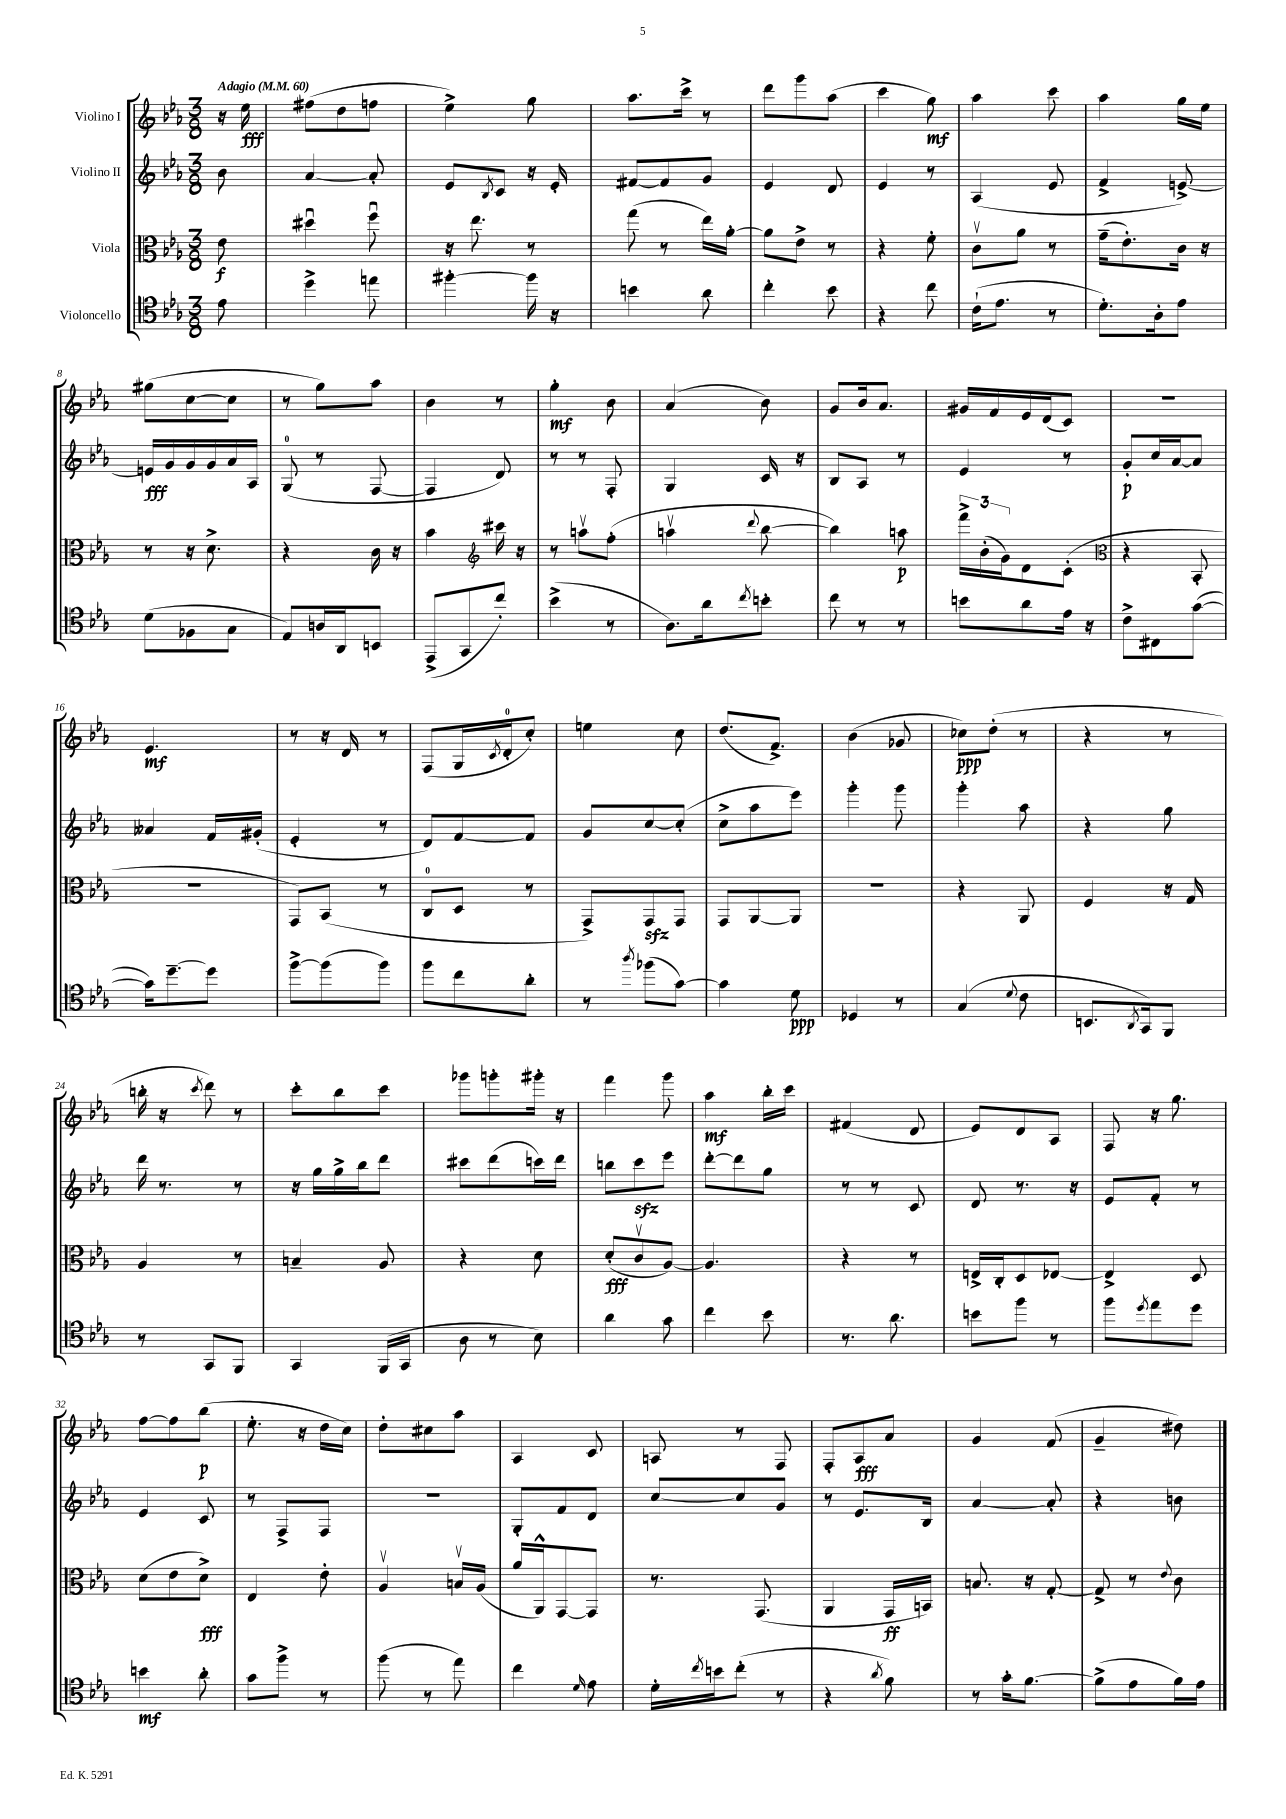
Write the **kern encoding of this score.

**kern	**dynam	**kern	**dynam	**kern	**dynam	**kern	**dynam
*part4	*part4	*part3	*part3	*part2	*part2	*part1	*part1
*staff4	*staff4	*staff3	*staff3	*staff2	*staff2	*staff1	*staff1
*I"Violoncello	*	*I"Viola	*	*I"Violino II	*	*I"Violino I	*
*clefC4	*	*clefC3	*	*clefG2	*	*clefG2	*
*k[b-e-a-]	*	*k[b-e-a-]	*	*k[b-e-a-]	*	*k[b-e-a-]	*
*M3/8	*	*M3/8	*	*M3/8	*	*M3/8	*
*MM60	*	*MM60	*	*MM60	*	*MM60	*
=	=	=	=	=	=	=	=
!	!	!	!	!	!	!LO:TX:a:B:t=Adagio	!
8e-\	.	8e-\	f	8b-\	.	16r	.
.	.	.	.	.	.	16ee-\	fff
=1	=1	=1	=1	=1	=1	=1	=1
4dd^\	.	4dd#Xu\	.	[4a-/	.	(8ff#X\L	.
.	.	.	.	.	.	8dd\	.
8een\	.	8ffu\	.	8a-'/]	.	8ffn\J	.
=2	=2	=2	=2	=2	=2	=2	=2
[4ff#X'\	.	16r	.	8e-/L	.	4ee-^\)	.
.	.	8.ee-\	.	.	.	.	.
.	.	.	.	8qB-/	.	.	.
.	.	.	.	8c/J	.	.	.
16ff#\]	.	8r	.	16r	.	8gg\	.
16r	.	.	.	16e-'/	.	.	.
=3	=3	=3	=3	=3	=3	=3	=3
4bn\	.	(8gg\	.	[8f#X/L	.	8.aa-\L	.
.	.	8r	.	8f#/]	.	.	.
.	.	.	.	.	.	16ccc^\Jk	.
8a-\	.	16ee-\LL)	.	8g/J	.	8r	.
.	.	[16a-'\JJ	.	.	.	.	.
=4	=4	=4	=4	=4	=4	=4	=4
4cc'\	.	8a-\L]	.	4e-/	.	8ddd\L	.
.	.	8e-^\J	.	.	.	8ggg\	.
8b-\	.	8r	.	8d/	.	(8aa-\J	.
=5	=5	=5	=5	=5	=5	=5	=5
4r	.	4r	.	4e-/	.	4ccc\	.
8cc\	.	8f'\	.	8r	.	8gg\)	mf
=6	=6	=6	=6	=6	=6	=6	=6
(16c`\KL	.	8cv\L	.	(4A-/	.	4aa-\	.
8.e-\J	.	.	.	.	.	.	.
.	.	8a-\J	.	.	.	.	.
8r	.	8r	.	8e-/	.	8ccc\	.
=7	=7	=7	=7	=7	=7	=7	=7
8.d'\L)	.	(16g~\KL	.	4f^/	.	4aa-\	.
.	.	8.e-'\)	.	.	.	.	.
16A-'\k	.	.	.	.	.	.	.
8e-\J	.	16c\Jk	.	[8en^/)	.	16gg\LL	.
.	.	16r	.	.	.	16ee-\JJ	.
!!LO:LB:g=z
=8	=8	=8	=8	=8	=8	=8	=8
(8d\L	.	8r	.	16en/LL]	fff	(8gg#X\L	.
.	.	.	.	16g/	.	.	.
8F-X\	.	16r	.	16g/	.	[8cc\	.
.	.	8.d^\	.	16g/	.	.	.
8G\J	.	.	.	16a-/	.	8cc\J]	.
.	.	.	.	16A-/JJ	.	.	.
=9	=9	=9	=9	=9	=9	=9	=9
8E-/L)	.	4r	.	(8G/	.	8r	.
16An/L	.	.	.	8r	.	8gg\L)	.
16AA-/J	.	.	.	.	.	.	.
8BBn/J	.	16c\	.	[8F/	.	8aa-\J	.
.	.	16r	.	.	.	.	.
=10	=10	=10	=10	=10	=10	=10	=10
(8EE-^/L	.	4b-\	.	4F/]	.	4b-\	.
8GG/	.	.	.	.	.	.	.
*	*	*clefG2	*	*	*	*	*
8cc'/J)	.	16ccc#X\	.	8d/)	.	8r	.
.	.	16r	.	.	.	.	.
=11	=11	=11	=11	=11	=11	=11	=11
(4b-^\	.	8r	.	8r	.	4gg'\	mf
.	.	8aanv\L	.	8r	.	.	.
8r	.	(8ff'\J	.	8F'/	.	8b-\	.
=12	=12	=12	=12	=12	=12	=12	=12
8.A-\L)	.	4aanv\	.	4G/	.	(4a-/	.
16a-\k	.	.	.	.	.	.	.
8qcc/	.	8qqddd/	.	.	.	.	.
8bn'\J	.	[8bb-\	.	16c/	.	8b-\)	.
.	.	.	.	16r	.	.	.
=13	=13	=13	=13	=13	=13	=13	=13
8cc\	.	4bb-\])	.	8B-/L	.	8g/L	.
8r	.	.	.	8A-/J	.	16b-/k	.
.	.	.	.	.	.	8.a-/J	.
8r	.	8aan\	p	8r	.	.	.
=14	=14	=14	=14	=14	=14	=14	=14
8bn\L	.	24fff^\LL	.	4e-/	.	16g#X/LL	.
.	.	(24b-'\	.	.	.	.	.
.	.	.	.	.	.	16f/	.
.	.	24g\J)	.	.	.	.	.
8a-\	.	8d\	.	.	.	16e-/	.
.	.	.	.	.	.	(16d/J	.
16e-\Jk	.	(8c'\J	.	8r	.	8c/J)	.
16r	.	.	.	.	.	.	.
=15	=15	=15	=15	=15	=15	=15	=15
*	*	*clefC3	*	*	*	*	*
8c^\L	.	4r	.	8g'/L	p	4.r	.
8C#X\	.	.	.	16cc/L	.	.	.
.	.	.	.	[16a-/J	.	.	.
([8g\J	.	8BB-'/	.	8a-/J]	.	.	.
!!LO:LB:g=z
=16	=16	=16	=16	=16	=16	=16	=16
16g\KL])	.	4.r	.	4a--X/	.	4.e-/	mf
[8.dd~\	.	.	.	.	.	.	.
8dd\J]	.	.	.	16f/LL	.	.	.
.	.	.	.	(16g#X'/JJ	.	.	.
=17	=17	=17	=17	=17	=17	=17	=17
[8ff^\L	.	8GG/L)	.	4e-'/	.	8r	.
(8ff\]	.	(8BB-/J	.	.	.	16r	.
.	.	.	.	.	.	16d/	.
8ff\J)	.	8r	.	8r	.	8r	.
=18	=18	=18	=18	=18	=18	=18	=18
8ff\L	.	8C/L	.	8d/L)	.	(8F/L	.
8cc\	.	8D/J	.	[8f/	.	16G/L	.
.	.	.	.	.	.	8qc/	.
.	.	.	.	.	.	16d'/J	.
8a-'\J	.	8r	.	8f/J]	.	8cc'/J)	.
=19	=19	=19	=19	=19	=19	=19	=19
8r	.	8GG^/L)	.	8g/L	.	4een\	.
8qaa-/	.	.	.	.	.	.	.
(8ff-X\L	.	8GGzz/	.	[8cc/	.	.	.
[8g\J)	.	8GG/J	.	(8cc'/J]	.	8cc\	.
=20	=20	=20	=20	=20	=20	=20	=20
4g\]	.	8GG/L	.	8cc^\L	.	(8.dd/L	.
.	.	[8AA-/	.	8aa-\	.	.	.
.	.	.	.	.	.	8.f^/J)	.
8d\	ppp	8AA-/J]	.	8eee-\J)	.	.	.
=21	=21	=21	=21	=21	=21	=21	=21
4D-X/	.	4.r	.	4ggg'\	.	(4b-\	.
8r	.	.	.	8ggg\	.	8g-X/	.
=22	=22	=22	=22	=22	=22	=22	=22
(4G/	.	4r	.	4ggg'\	.	8cc-X\L)	ppp
.	.	.	.	.	.	(8dd'\J	.
8qqd/	.	.	.	.	.	.	.
8c\	.	8AA-/	.	8aa-\	.	8r	.
=23	=23	=23	=23	=23	=23	=23	=23
8.BBn/L	.	4F/	.	4r	.	4r	.
8qAA-/	.	.	.	.	.	.	.
16GG/k)	.	.	.	.	.	.	.
8FF/J	.	16r	.	8gg\	.	8r	.
.	.	16G/	.	.	.	.	.
!!LO:LB:g=z
=24	=24	=24	=24	=24	=24	=24	=24
8r	.	4A-/	.	16ddd\	.	16bbn'\	.
.	.	.	.	8.r	.	16r	.
.	.	.	.	.	.	8qccc/	.
8GG/L	.	.	.	.	.	8ddd\)	.
8FF/J	.	8r	.	8r	.	8r	.
=25	=25	=25	=25	=25	=25	=25	=25
4GG/	.	4Bn~/	.	16r	.	8ccc'\L	.
.	.	.	.	16gg\LL	.	.	.
.	.	.	.	16gg^\	.	8bb-\	.
.	.	.	.	16bb-\J	.	.	.
(16FF/LL	.	8A-/	.	8ddd\J	.	8ccc\J	.
16GG/JJ	.	.	.	.	.	.	.
=26	=26	=26	=26	=26	=26	=26	=26
8A-\	.	4r	.	8ccc#X\L	.	8ggg-X\L	.
8r	.	.	.	(8ddd\	.	8gggn'\	.
8B-\)	.	8d\	.	16cccn\L)	.	16ggg#X'\Jk	.
.	.	.	.	16ddd\JJ	.	16r	.
=27	=27	=27	=27	=27	=27	=27	=27
4a-\	.	(8d'/L	fff	8bbn\L	.	4fff\	.
.	.	8cv/	.	8ccczz\	.	.	.
8g\	.	[8A-/J)	.	8eee-\J	.	8ggg\	.
=28	=28	=28	=28	=28	=28	=28	=28
4cc\	.	4.A-/]	.	[8ddd'\L	.	4aa-\	mf
.	.	.	.	8ddd\]	.	.	.
8b-\	.	.	.	8gg\J	.	16bb-'\LL	.
.	.	.	.	.	.	16ccc\JJ	.
=29	=29	=29	=29	=29	=29	=29	=29
8.r	.	4r	.	8r	.	(4f#X/	.
.	.	.	.	8r	.	.	.
8.a-\	.	.	.	.	.	.	.
.	.	8r	.	8c/	.	8d/	.
=30	=30	=30	=30	=30	=30	=30	=30
8bn\L	.	16En^/LL	.	8d/	.	8e-/L)	.
.	.	16C'/J	.	.	.	.	.
8ff\J	.	8D/	.	8.r	.	8d/	.
8r	.	[8E-X/J	.	.	.	8A-/J	.
.	.	.	.	16r	.	.	.
=31	=31	=31	=31	=31	=31	=31	=31
8ff\L	.	4E-^/]	.	8e-/L	.	8F/	.
8qdd/	.	.	.	.	.	.	.
8ee-\	.	.	.	8f'/J	.	16r	.
.	.	.	.	.	.	8.gg\	.
8dd\J	.	8D/	.	8r	.	.	.
!!LO:LB:g=z
=32	=32	=32	=32	=32	=32	=32	=32
4bn\	mf	(8d\L	.	4e-/	.	[8ff\L	.
.	.	8e-\	.	.	.	8ff\]	.
8a-'\	.	8d^\J)	fff	8c/	.	(8bb-\J	p
=33	=33	=33	=33	=33	=33	=33	=33
8g\L	.	4E-/	.	8r	.	8.ee-'\	.
8ff^\J	.	.	.	8F^/L	.	.	.
.	.	.	.	.	.	16r	.
8r	.	8e-'\	.	8F/J	.	16dd\LL	.
.	.	.	.	.	.	16cc\JJ)	.
=34	=34	=34	=34	=34	=34	=34	=34
(8ff\	.	4A-v/	.	4.r	.	8dd'\L	.
8r	.	.	.	.	.	8cc#X\	.
8ee-\)	.	16Bnv/LL	.	.	.	8aa-\J	.
.	.	(16A-/JJ	.	.	.	.	.
=35	=35	=35	=35	=35	=35	=35	=35
4cc\	.	16a-/LL	.	8G'/L	.	4A-/	.
.	.	16AA-^^/J)	.	.	.	.	.
.	.	[8GG/	.	8f/	.	.	.
16qqd/	.	.	.	.	.	.	.
8e-\	.	8GG/J]	.	8d/J	.	8c/	.
=36	=36	=36	=36	=36	=36	=36	=36
16d'\LL	.	8.r	.	[8cc/L	.	8An/	.
8qcc/	.	.	.	.	.	.	.
16bn\J	.	.	.	.	.	.	.
(8cc'\J	.	.	.	8cc/]	.	8r	.
.	.	(8.GG/	.	.	.	.	.
8r	.	.	.	8g/J	.	8F/	.
=37	=37	=37	=37	=37	=37	=37	=37
4r	.	4AA-/	.	8r	.	8F'/L	.
.	.	.	.	8.e-/L	.	8A-/	fff
8qa-/	.	.	.	.	.	.	.
8f\)	.	16GG/LL	ff	.	.	8a-/J	.
.	.	16BBn/JJ)	.	16B-/Jk	.	.	.
=38	=38	=38	=38	=38	=38	=38	=38
8r	.	8.Bn/	.	[4a-/	.	4g/	.
16g'\KL	.	.	.	.	.	.	.
[8.f\J	.	16r	.	.	.	.	.
.	.	[8G'/	.	8a-'/]	.	(8f/	.
=39	=39	=39	=39	=39	=39	=39	=39
(8f^\L]	.	8G^/]	.	4r	.	4g~/	.
8e-\	.	8r	.	.	.	.	.
.	.	8qqe-/	.	.	.	.	.
16f\L)	.	8c\	.	8bn\	.	8dd#X\)	.
16e-\JJ	.	.	.	.	.	.	.
==	==	==	==	==	==	==	==
*-	*-	*-	*-	*-	*-	*-	*-
